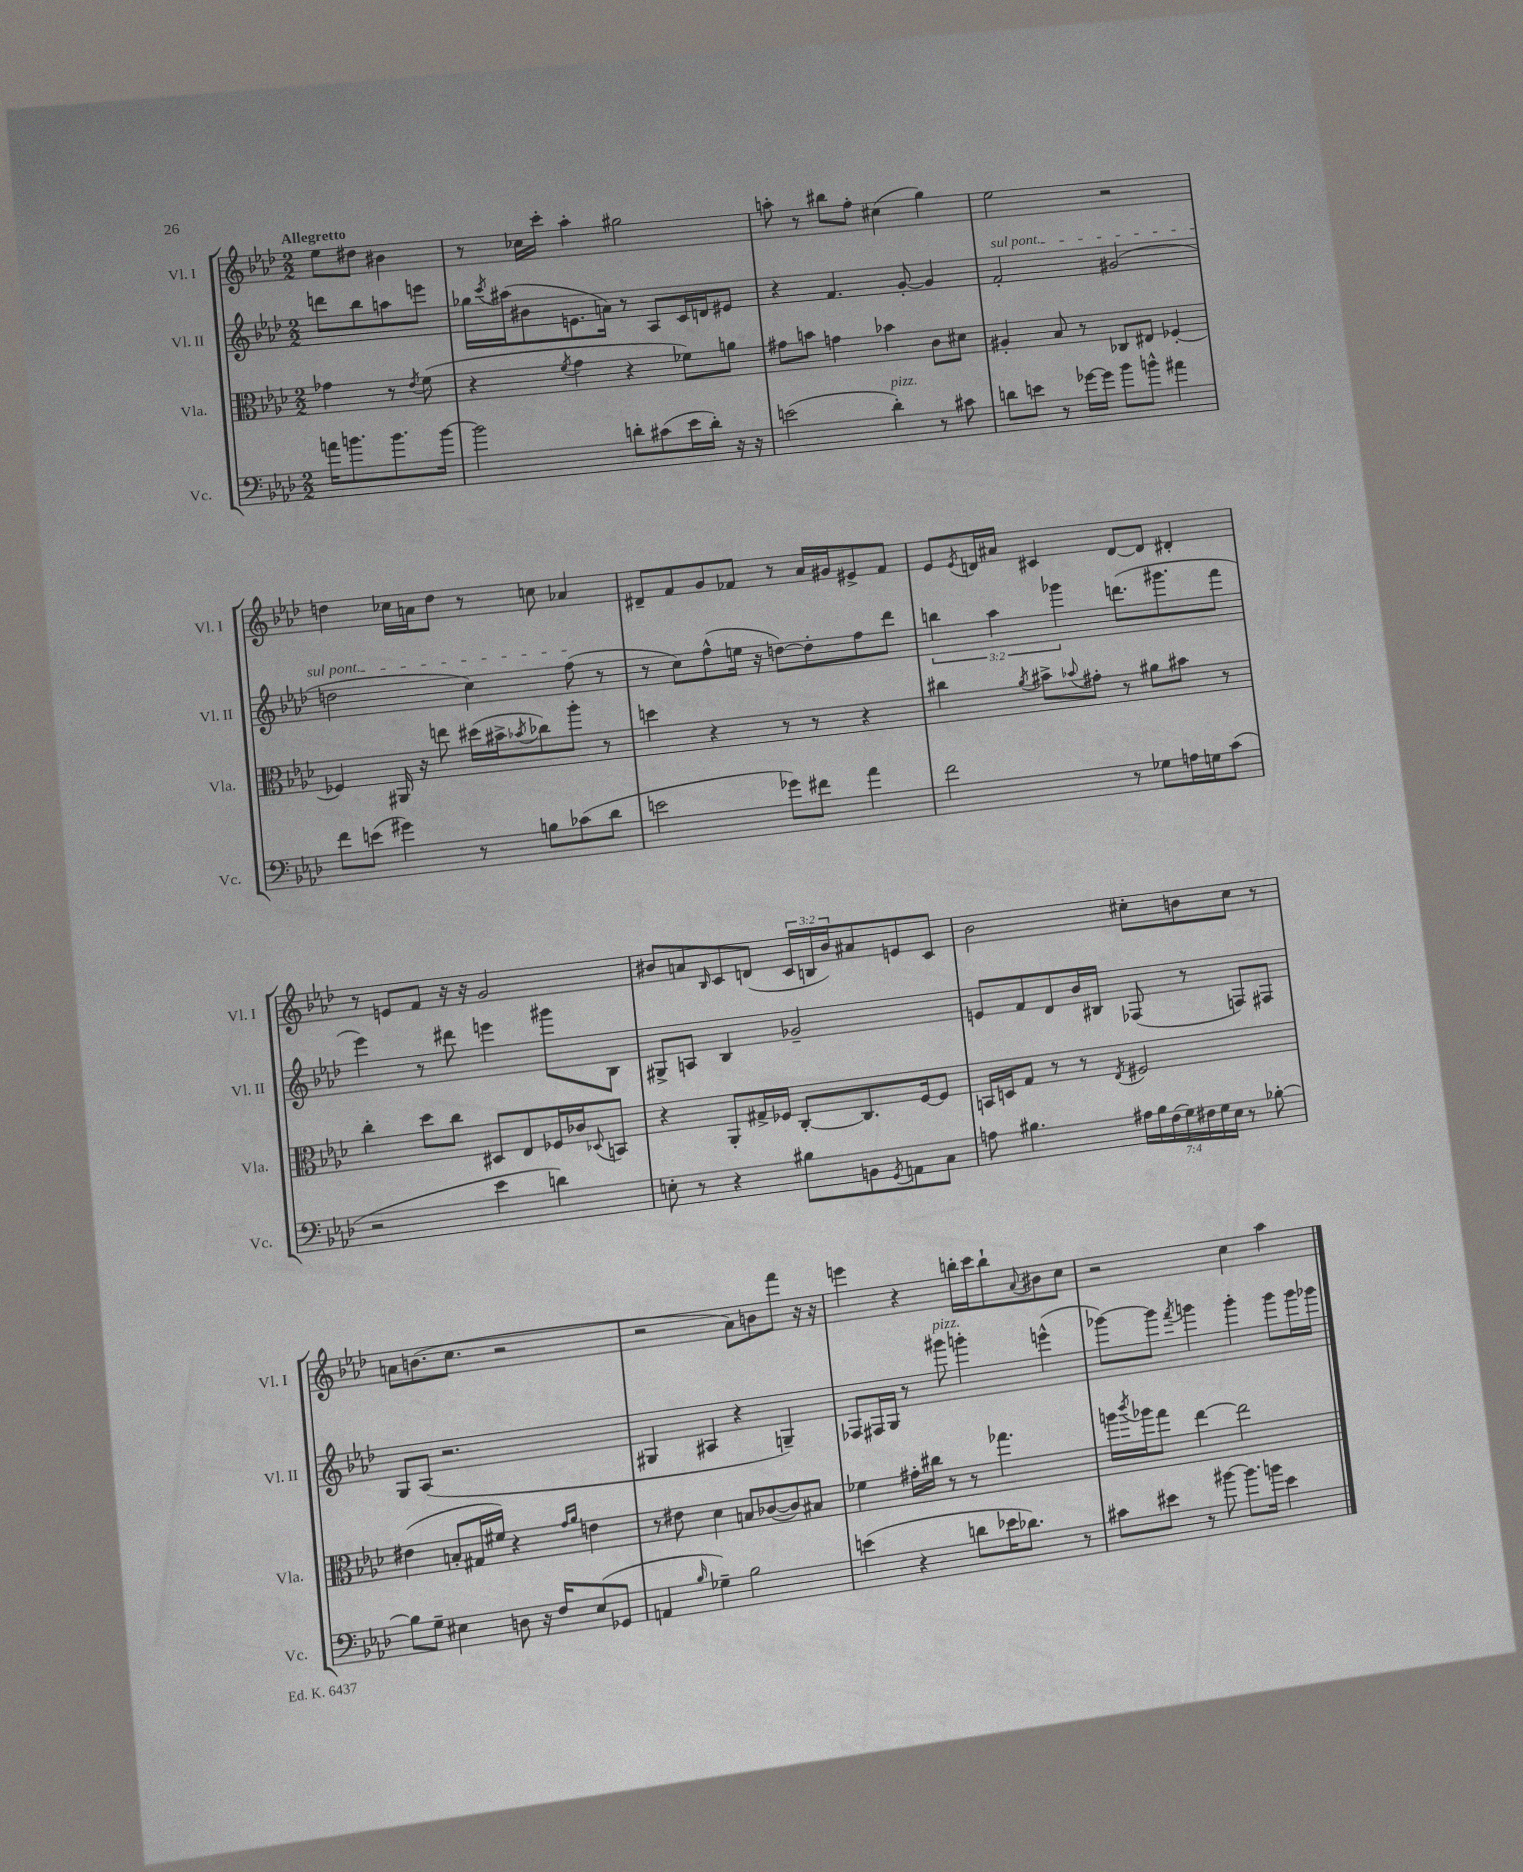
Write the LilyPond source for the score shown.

<<
\new StaffGroup <<
\new Staff = "s0" \with { instrumentName = "Vl. I" shortInstrumentName = "Vl. I" } {
    \clef treble \key aes \major \numericTimeSignature \time 2/2 \override Staff.TupletNumber.text = #tuplet-number::calc-fraction-text \partial 2 \tempo "Allegretto"
    ees''8 dis''8 bis'4 |
    r8 ces''16 c'''16-. aes''4-. gis''2 |
    a''8-. r8 bis''8 f''8-. cis''4( g''4) |
    ees''2 r2 |
    d''4 ces''16 a'16 d''8 r8 c''8 aes'4 |
    dis'8-- f'8 g'8 fes'8 r8 aes'16 gis'16 eis'8-> fes'8 |
    ees'8 \acciaccatura { ees'8 } d'16 ais'16 cis'4 d'8~ d'8 dis'4-. |
    r8 e'8 f'8 r16 r16 g'2 |
    bis'8 a'8 \grace { bes16 } c'8 d'8( \tuplet 3/2 { c'16 b16 bis'16) } ais'8 e'8 c'8 |
    bes'2 cis''8-. b'8 cis''8 r8 |
    a'8 b'8.( c''8. r2 |
    r2 aes'8) b'8 f'''8 r16 r16 |
    e'''4 r4 b''16-. c'''16 b''8-! \appoggiatura { aes'8 } bis'8 c''8 |
    r2 c''4 aes''4 \bar "|." |
}
\new Staff = "s1" \with { instrumentName = "Vl. II" shortInstrumentName = "Vl. II" } {
    \clef treble \key aes \major \numericTimeSignature \time 2/2 \override Staff.TupletNumber.text = #tuplet-number::calc-fraction-text \partial 2
    d'''8 bes''8 a''8 e'''8 |
    ges''16 \acciaccatura { c'''8 } ais''16( bis'8 e'8. a'16) r8 aes8 c'16 d'16 eis'8 |
    r4 f'4. g'8~-. g'4 |
    \once \override TextSpanner.bound-details.left.text = \markup { \italic "sul pont." } f'2-.\startTextSpan gis'2( |
    d''2 c''4) f''8\stopTextSpan( r8 |
    r8 c''8) f''8-^( e''16 r16 d''8~) d''8-. f''8 des'''8 |
    \tuplet 3/2 { b''4 aes''4 ges'''4 } d'''8.( gis'''8. f'''8 |
    ees'''4) r8 dis'''8 e'''4 gis'''8 bes8 |
    gis8-> a8 bes4 ges'2-- |
    e'8 f'8 des'8 bes'16 bis16 fes8( r8 f8) fis8 |
    g8 aes8( r2. |
    gis4 ais4 r4 g4--) |
    fes8 fis16 g16 r8 gis'''8^\markup { \italic "pizz." } g'''4-. e'''4-^( |
    ges'''8~) ges'''8 \acciaccatura { f'''8 } g'''4 g'''4-. g'''8 g'''16 ges'''16 \bar "|." |
}
\new Staff = "s2" \with { instrumentName = "Vla." shortInstrumentName = "Vla." } {
    \clef alto \key aes \major \numericTimeSignature \time 2/2 \partial 2
    ges'4 r8 \acciaccatura { ees'8 } f'8( |
    r4 \acciaccatura { f'8 } g'4 r4 fes'8) a'8 |
    gis'8 b'8 g'4 bes'4 c'8 dis'8 |
    ais4-. bes8 r8 ces8 eis8 fes4~-. |
    fes4 ais,16 r16 e''8 dis''16( bis'16-> \acciaccatura { bes'8 } ces''8) aes''8-. r8 |
    d''4 r4 r8 r8 r4 |
    cis''4 \acciaccatura { aes'8 } bis'8-> \appoggiatura { bes'8 } gis'8-. r8 ais'8 bis'8 r8 |
    c''4-. des''8 c''8 dis8 ees8 fes16 ces'16 \appoggiatura { des8 } b,8 |
    r4 aes,8-. gis16-> fes16 c8~-. c8. fes16~ fes8 |
    b,16 d16 g8 r8 r8 \acciaccatura { ees8 } fis2 |
    eis'4( b8-. gis16 fis'16) r4 \grace { g'16 aes'16 } e'4 |
    r8 eis'8 des'4 b8 ces'8~( ces'8) bis8 |
    fes'4 gis'16-. cis''16 r8 r8 ges''4. |
    a''16 \acciaccatura { c'''8 } aes''16 g''8 ees''4~ ees''2 \bar "|." |
}
\new Staff = "s3" \with { instrumentName = "Vc." shortInstrumentName = "Vc." } {
    \clef bass \key aes \major \numericTimeSignature \time 2/2 \override Staff.TupletNumber.text = #tuplet-number::calc-fraction-text \partial 2
    a'16 b'8. b'8. b'16~ |
    b'2 d'8-. cis'8( ees'16 d'16-.) r16 r16 |
    e'2( des'4-.^\markup { \italic "pizz." }) r8 cis'8 |
    d'8 e'8 r8 ges'16~ ges'16 bes'8 b'8-^ ais'4 |
    f'8 e'8( gis'4) r8 b8 ces'8( des'8 |
    e'2 ges'8) fis'8 aes'4 |
    f'2 r8 ges8 a16 g16 c'8( |
    r2 ees'4 d'4) |
    e8-. r8 r4 bis8 b,8 \acciaccatura { g,8 } a,8 c8 |
    a8 bis4. \tuplet 7/4 { ais16 bis16 f16( g16) fis16 g16 ees16 } r8 bes8~-. |
    bes8 g8-- eis4 d8 r16 f16 eis8( ges,8 |
    a,4 \grace { bes16 } ges4--) bes2 |
    e'4( r4 d'8 ees'16 des'8.) r8 |
    cis'8 eis'8 r8 bis'8~ bis'8. b'16 eis'4 \bar "|." |
}
>>
>>
\layout { \context { \Score \remove "Bar_number_engraver" } }
